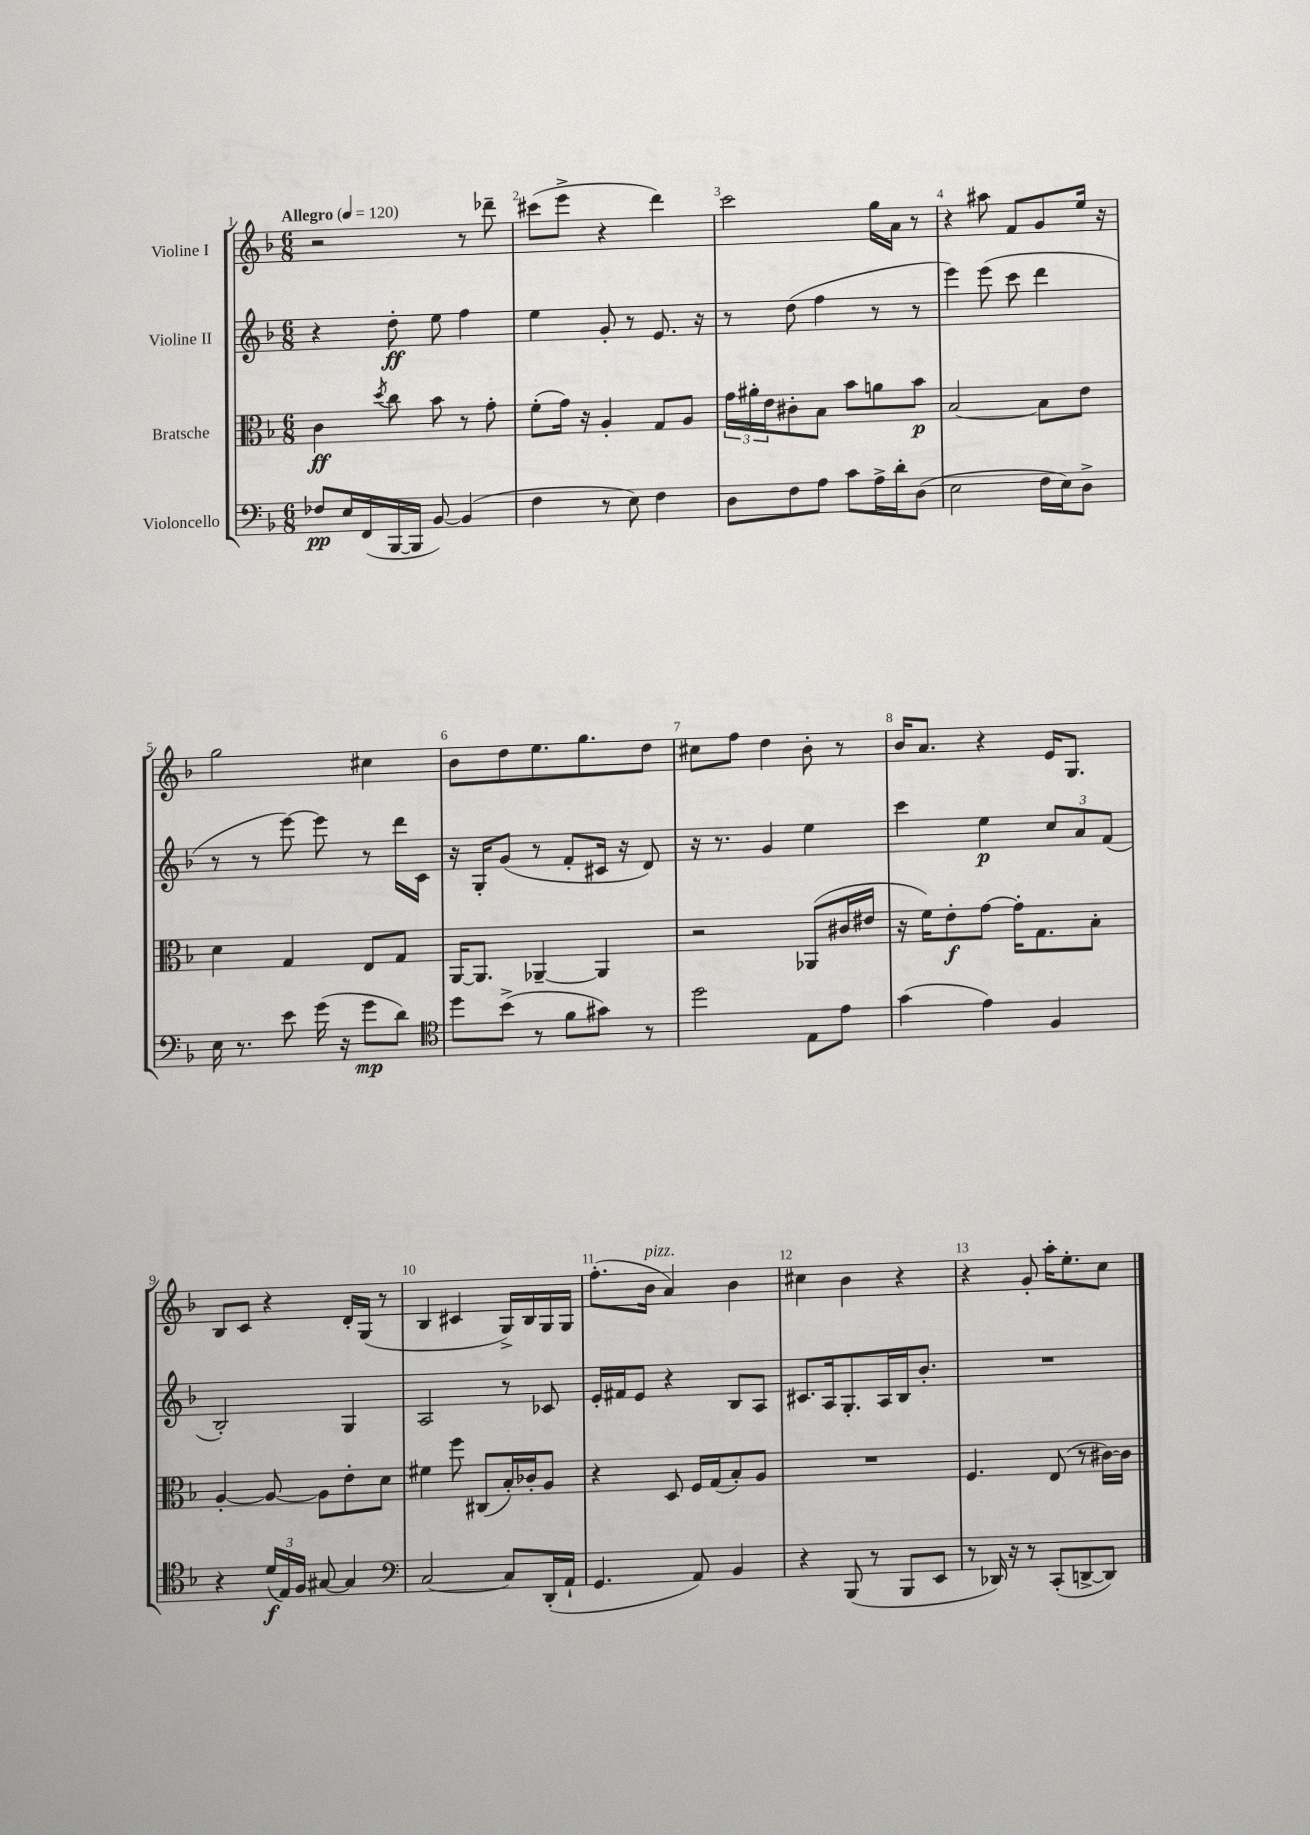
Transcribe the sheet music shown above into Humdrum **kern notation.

**kern	**kern	**kern	**kern
*staff4	*staff3	*staff2	*staff1
*clefF4	*clefC3	*clefG2	*clefG2
*k[b-]	*k[b-]	*k[b-]	*k[b-]
*M6/8	*M6/8	*M6/8	*M6/8
*MM120	*MM120	*MM120	*MM120
8F-	4c	4r	2r
16E	.	.	.
(16FF	.	.	.
.	8qdd	.	.
[16BBB-	8cc	8dd'	.
16BBB-]	.	.	.
[8BB-)	8b-	8ee	.
(4BB-]	8r	4ff	8r
.	8g'	.	8ddd-~
=	=	=	=
4F	(8f'	4ee	(8ccc#
.	16g)	.	8eee^
.	16r	.	.
8r	4A'	8g'	4r
8E)	.	8r	.
4F	8G	8.e	4ddd)
.	8A	.	.
.	.	16r	.
=	=	=	=
8D	24g	8r	2ccc
.	24a#'	.	.
.	24e	.	.
8F	8c#'	(8dd	.
8A	8B-	4ff	.
8c	8b-	.	.
16A^	8a	8r	16gg
16d'	.	.	16a
(8D	8b-	8r	8r
=	=	=	=
2E	[2B-	4eee)	4r
.	.	(8eee	8aa#
.	.	8ccc	8f
16F	8B-]	4ddd	8g
16E)	.	.	.
8D^	8e	.	16ee
.	.	.	16r
=	=	=	=
16E	4d	8r	2gg
8.r	.	.	.
.	.	8r	.
8e	4G	[8eee)	.
(16g	.	8eee]	.
16r	.	.	.
8g	8E	8r	4cc#
8d)	8G	16ddd	.
.	.	16c	.
=	=	=	=
*clefC4	*	*	*
8dd	[16AA	16r	8b-
.	8.AA]	16G'	.
(8b-^	.	(8g	8dd
8r	[4AA-~	8r	8.ee
8f	.	8f'	.
.	.	.	8.gg
8g#)	4AA-]	16c#	.
.	.	16r	.
8r	.	8d)	8dd
=	=	=	=
2dd	2r	16r	8cc#
.	.	8.r	.
.	.	.	8ff
.	.	4g	4dd
8E	(8AA-	4ee	8b-'
8e	16c#	.	8r
.	16e#	.	.
=	=	=	=
(4g	16r	4ccc	16b-
.	16f)	.	8.a
.	8e'	.	.
4e)	[8g	4ee	4r
.	16g']	.	.
.	8.G	.	.
4F	.	12cc	16e
.	.	.	8.G
.	.	12a	.
.	8B-'	.	.
.	.	(12f	.
=	=	=	=
4r	[4A'	2B-')	8B-
.	.	.	8c
(24d	8A_	.	4r
24E)	.	.	.
24F	.	.	.
[8G#	8A]	.	.
4G#]	8e'	4G	16d'
.	.	.	(16G
.	8d	.	8r
=	=	=	=
*clefF4	*	*	*
[2C	4f#	2A	4B-
.	8ff	.	4c#
.	(8C#	.	.
8C]	16B-')	8r	16G^)
.	16c-'	.	16B-
(16DD'	8A	8c-	16G
16AA`	.	.	16G
=	=	=	=
4.GG	4r	16e'	(8.ff'
.	.	16f#	.
.	.	8e	.
.	.	.	16b-
.	8D	4r	4a)
8AA)	16F	.	.
.	(16G	.	.
4BB-	8B-')	8B-	4b-
.	8A	8A	.
=	=	=	=
4r	2.r	8.c#	4cc#
.	.	16A	.
(8BBB-	.	8.G'	4b-
8r	.	.	.
.	.	16A	.
8BBB-	.	16B-	4r
.	.	8.b-'	.
8EE	.	.	.
=	=	=	=
8r	4.F	2.r	4r
16DD-)	.	.	.
16r	.	.	.
8r	.	.	8g'
(8CC'	(8E	.	16aa'
.	.	.	8.ee'
[8DD^	8r	.	.
8DD])	[16c#)	.	8cc
.	16c#]	.	.
==	==	==	==
*-	*-	*-	*-
